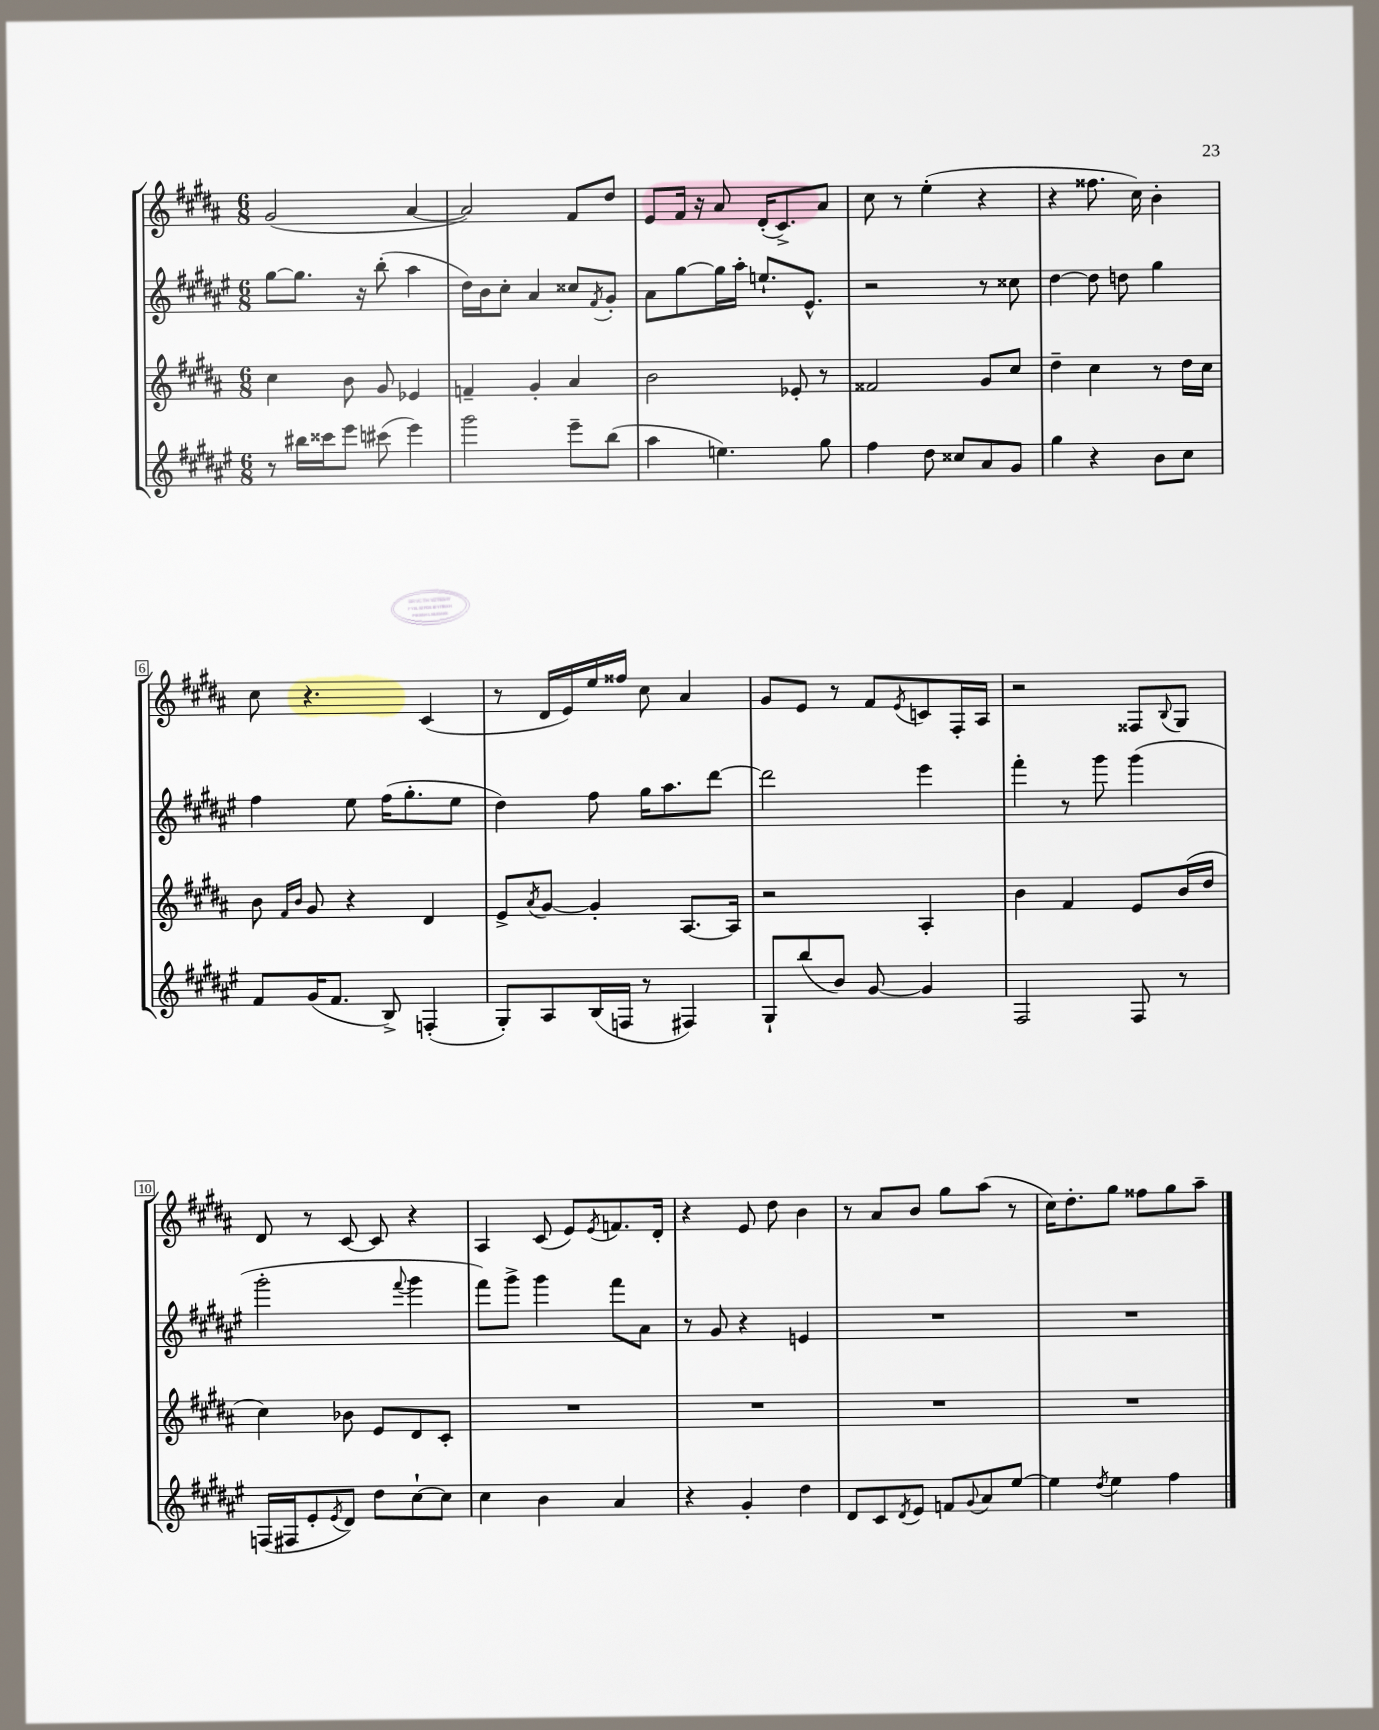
<<
\new StaffGroup <<
\new Staff = "s0" {
    \clef treble \key b \major \numericTimeSignature \time 6/8
    gis'2( ais'4~ |
    ais'2) fis'8 dis''8 |
    e'8 fis'16 r16 ais'8 dis'16-.( cis'8.->) ais'8 |
    cis''8 r8 e''4-.( r4 |
    r4 fisis''8. cis''16) b'4-. |
    cis''8 r4. cis'4( |
    r8 dis'16 e'16) e''16 fisis''16 cis''8 ais'4 |
    gis'8 e'8 r8 fis'8 \acciaccatura { e'8 } c'8 fis16-. ais16 |
    r2 fisis8 \appoggiatura { b8 } gis8 |
    dis'8 r8 cis'8~ cis'8 r4 |
    ais4 cis'8( e'8) \acciaccatura { e'8 } f'8. dis'16-. |
    r4 e'8 dis''8 b'4 |
    r8 ais'8 b'8 gis''8 ais''8( r8 |
    cis''16) dis''8.-. gis''8 fisis''8 gis''8 ais''8-- \bar "|." |
}
\new Staff = "s1" {
    \clef treble \key fis \major \numericTimeSignature \time 6/8
    gis''8~ gis''8. r16 b''8-.( ais''4 |
    dis''16) b'16 cis''8-. ais'4 cisis''8 \acciaccatura { fis'8 } gis'8-. |
    ais'8 gis''8~ gis''16 ais''16-. e''8.-! eis'8.-^ |
    r2 r8 cisis''8 |
    dis''4~ dis''8 d''8 gis''4 |
    fis''4 eis''8 fis''16( gis''8.-. eis''8 |
    dis''4) fis''8 gis''16 ais''8. dis'''8~ |
    dis'''2 eis'''4 |
    fis'''4-. r8 gis'''8 gis'''4( |
    gis'''2-. \appoggiatura { fis'''8 } gis'''4 |
    fis'''8) gis'''8-> gis'''4 fis'''8 ais'8 |
    r8 gis'8 r4 e'4 |
    R2. |
    R2. \bar "|." |
}
\new Staff = "s2" {
    \clef treble \key b \major \numericTimeSignature \time 6/8
    cis''4 b'8 gis'8 ees'4 |
    f'4-- gis'4-. ais'4 |
    b'2 ees'8-. r8 |
    fisis'2 gis'8 cis''8 |
    dis''4-- cis''4 r8 dis''16 cis''16 |
    b'8 \grace { fis'16 b'16 } gis'8 r4 dis'4 |
    e'8-> \acciaccatura { ais'8 } gis'8~ gis'4-. ais8.~ ais16 |
    r2 ais4-. |
    b'4 fis'4 e'8 b'16( dis''16 |
    cis''4) bes'8 e'8 dis'8 cis'8-. |
    R2. |
    R2. |
    R2. |
    R2. \bar "|." |
}
\new Staff = "s3" {
    \clef treble \key fis \major \numericTimeSignature \time 6/8
    r8 bis''16 cisis'''16 eis'''8 cis'''8( eis'''4) |
    gis'''2 eis'''8-- b''8( |
    ais''4 e''4.) gis''8 |
    fis''4 dis''8 cisis''8 ais'8 gis'8 |
    gis''4 r4 b'8 cis''8 |
    fis'8 gis'16( fis'8. b8->) f4-.( |
    gis8-.) ais8 b16( f16 r8 fis4) |
    gis8-! b''8( b'8) gis'8~ gis'4 |
    fis2 fis8 r8 |
    f16( fis16 eis'8-. \acciaccatura { eis'8 } dis'8) dis''8 cis''8~-! cis''8 |
    cis''4 b'4 ais'4 |
    r4 gis'4-. dis''4 |
    dis'8 cis'8 \acciaccatura { dis'8 } eis'8 f'8 \appoggiatura { gis'8 } ais'8 eis''8~ |
    eis''4 \acciaccatura { dis''8 } eis''4 fis''4 \bar "|." |
}
>>
>>
\layout { \context { \Score \override BarNumber.stencil = #(make-stencil-boxer 0.1 0.3 ly:text-interface::print) } }
